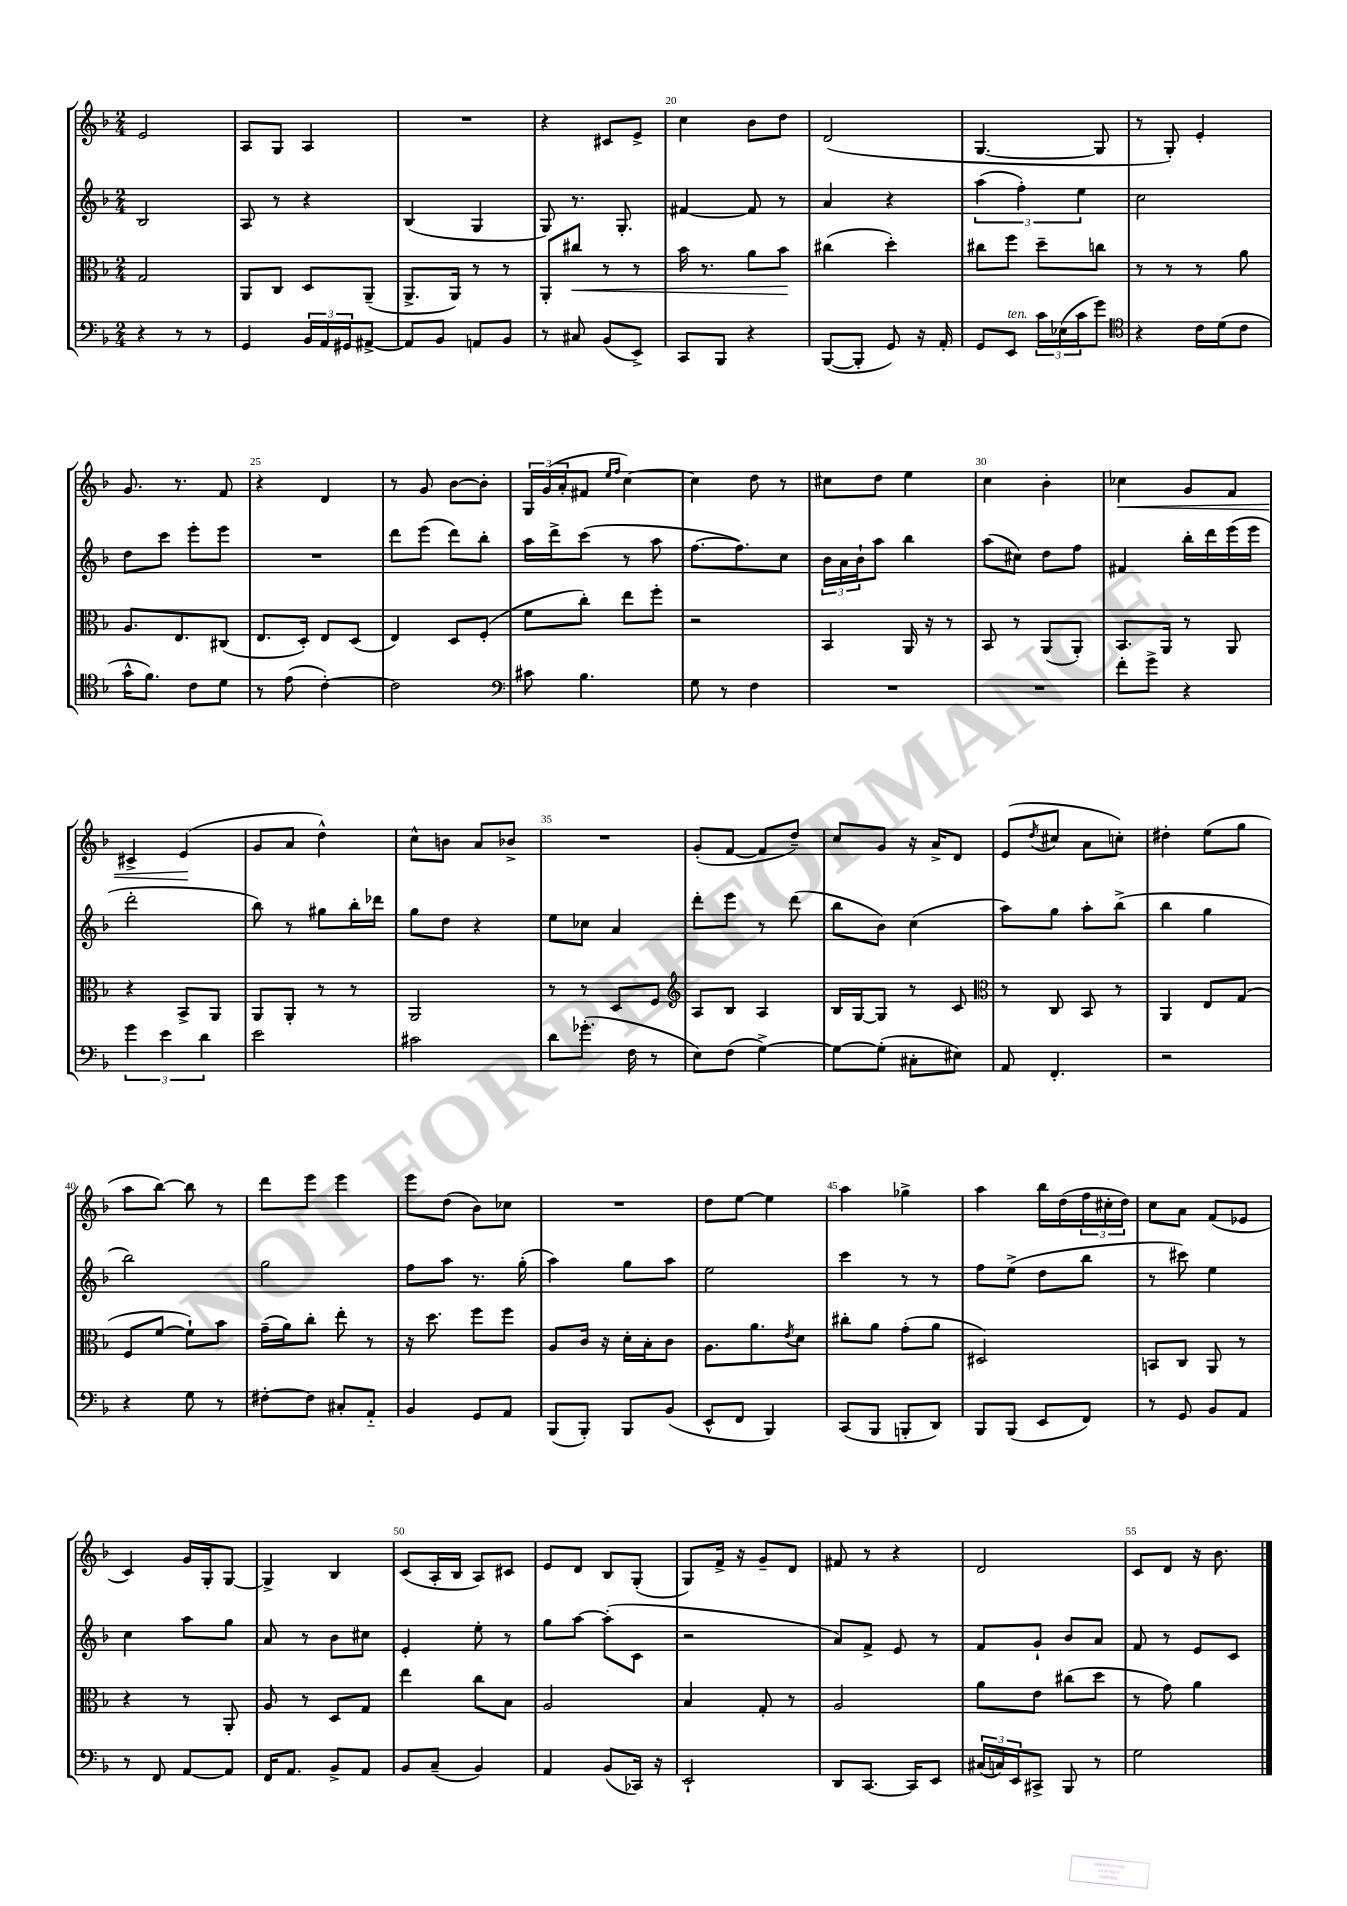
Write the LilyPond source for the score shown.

<<
\new StaffGroup <<
\new Staff = "s0" {
    \clef treble \key f \major \numericTimeSignature \time 2/4
    e'2 |
    a8 g8 a4 |
    R2 |
    r4 cis'8 e'8-> |
    c''4 bes'8 d''8 |
    d'2( |
    g4.~ g8 |
    r8 g8-.) e'4-. |
    g'8. r8. f'8 |
    r4 d'4 |
    r8 g'8 bes'8~ bes'8-. |
    \tuplet 3/2 { g16 g'16( a'16-. } fis'8 \grace { e''16 f''16 } c''4~) |
    c''4 d''8 r8 |
    cis''8 d''8 e''4 |
    c''4 bes'4-. |
    ces''4\< g'8 f'8 |
    cis'4-> e'4\!( |
    g'8 a'8 d''4-^) |
    c''8-^ b'8 a'8 bes'8-> |
    R2 |
    g'8-.( f'8~ f'8 d''8--) |
    c''8 g'8 r16 a'16-> d'8 |
    e'8( \acciaccatura { d''8 } cis''8 a'8 c''8-.) |
    dis''4-. e''8( g''8 |
    a''8 bes''8~) bes''8 r8 |
    d'''8 e'''8 e'''4 |
    e'''8 d''8( bes'8) ces''8 |
    R2 |
    d''8 e''8~ e''4 |
    a''4 ges''4-> |
    a''4 bes''16 d''16( \tuplet 3/2 { f''16 cis''16-. d''16) } |
    c''8 a'8 f'8( ees'8 |
    c'4) g'16 g16-. g8~ |
    g4-> bes4 |
    c'8( a16-. bes16 a8) cis'8 |
    e'8 d'8 bes8 g8-.( |
    g8) f'16-> r16 g'8-- d'8 |
    fis'8 r8 r4 |
    d'2 |
    c'8 d'8 r16 bes'8. \bar "|." |
}
\new Staff = "s1" {
    \clef treble \key f \major \numericTimeSignature \time 2/4
    bes2 |
    a8 r8 r4 |
    bes4( g4 |
    g8) r8. g8.-. |
    fis'4~ fis'8 r8 |
    a'4 r4 |
    \tuplet 3/2 { a''4( f''4-.) e''4 } |
    c''2 |
    d''8 c'''8 e'''8-. e'''8 |
    R2 |
    d'''8 e'''8( d'''8) bes''8-. |
    a''16 d'''16-> c'''8( r8 a''8 |
    f''8.~ f''8.) c''8 |
    \tuplet 3/2 { bes'16 a'16 bes'16-! } a''8 bes''4 |
    a''8( cis''8) d''8 f''8 |
    fis'4 bes''16-. d'''16 e'''16( e'''16 |
    d'''2-. |
    bes''8) r8 gis''8 bes''16-. des'''16 |
    g''8 d''8 r4 |
    e''8 ces''8 a'4 |
    d'''8-. e'''8 r8 d'''8( |
    bes''8 bes'8) c''4( |
    a''8) g''8 a''8-. bes''8->( |
    bes''4 g''4 |
    bes''2) |
    g''2 |
    f''8 a''8 r8. g''16-.( |
    a''4) g''8 a''8 |
    e''2 |
    c'''4 r8 r8 |
    f''8 e''8->( d''8 bes''8 |
    r8 cis'''8) e''4 |
    c''4 a''8 g''8 |
    a'8 r8 bes'8 cis''8 |
    e'4-. e''8-. r8 |
    g''8 a''8~ a''8-.( c'8 |
    r2 |
    a'8) f'8-> e'8 r8 |
    f'8 g'8-! bes'8 a'8 |
    f'8 r8 e'8 c'8 \bar "|." |
}
\new Staff = "s2" {
    \clef alto \key f \major \numericTimeSignature \time 2/4
    g2 |
    a,8 c8 d8 a,8--( |
    a,8.-> a,16) r8 r8 |
    a,8-. cis''8\< r8 r8 |
    bes'16 r8. a'8 bes'8\! |
    cis''4( d''4-.) |
    cis''8 f''8 d''8-- c''8 |
    r8 r8 r8 a'8 |
    a8. e8. cis8( |
    e8. d16-.) e8 d8( |
    e4) d8 f8-.( |
    f'8 c''8-.) e''8 f''8-. |
    r2 |
    bes,4 a,16 r16 r8 |
    bes,8 r8 a,8( a,8-.) |
    bes,8. a,16 r8 a,8 |
    r4 bes,8-> a,8 |
    a,8 a,8-. r8 r8 |
    a,2 |
    r8 r8 d8 f8 |
    \clef treble a8 bes8 a4 |
    bes16 g16~ g8 r8 c'8 |
    \clef alto r8 c8 bes,8 r8 |
    a,4 e8 g8( |
    f8 f'8~ f'8-!) bes'8 |
    g'16--( a'16) c''8-. e''8-. r8 |
    r16 d''8. f''8 f''8 |
    a8 c'16 r16 d'16-. bes16-. c'8 |
    a8. a'8. \acciaccatura { e'8 } d'8 |
    cis''8-. a'8 g'8-.( a'8 |
    dis2) |
    b,8 c8 a,8 r8 |
    r4 r8 a,8-. |
    a8 r8 d8 g8 |
    e''4 c''8 bes8 |
    a2 |
    bes4 g8-. r8 |
    a2 |
    a'8 e'8 cis''8( d''8 |
    r8 g'8) a'4 \bar "|." |
}
\new Staff = "s3" {
    \clef bass \key f \major \numericTimeSignature \time 2/4
    r4 r8 r8 |
    g,4 \tuplet 3/2 { bes,16 a,16 gis,16 } ais,8~-> |
    ais,8 bes,8 a,8 bes,8 |
    r8 cis8 bes,8( e,8->) |
    c,8 bes,,8 r4 |
    bes,,8~( bes,,8-. g,8) r16 a,16-. |
    g,8 e,8^\markup { \italic "ten." } \tuplet 3/2 { c'16 ees16( c'16 } g'8) |
    \clef tenor r4 c'16 d'16( c'8 |
    g'16-^ f'8.) c'8 d'8 |
    r8 e'8( c'4~-.) |
    c'2 |
    \clef bass cis'8 bes4. |
    g8 r8 f4 |
    R2 |
    R2 |
    f'8-. g'8-> r4 |
    \tuplet 3/2 { g'4 e'4 d'4 } |
    e'2 |
    cis'2 |
    d'8 ges'8.-.( f16 r8 |
    e8) f8( g4~->) |
    g8~ g8-.( cis8-. eis8) |
    a,8 f,4.-. |
    r2 |
    r4 g8 r8 |
    fis8~-. fis8 cis8-. a,8-_ |
    bes,4 g,8 a,8 |
    bes,,8( bes,,8-.) bes,,8 bes,8( |
    e,8-^ f,8 bes,,4) |
    c,8( bes,,8 b,,8-. d,8) |
    bes,,8 bes,,8( e,8 f,8) |
    r8 g,8 bes,8 a,8 |
    r8 f,8 a,8~ a,8 |
    f,16 a,8. bes,8-> a,8 |
    bes,8 c8--( bes,4) |
    a,4 bes,8( ces,16) r16 |
    e,2-! |
    d,8 c,8.~ c,16 e,8 |
    \tuplet 3/2 { cis16( c16) e,16 } cis,8-> bes,,8 r8 |
    g2 \bar "|." |
}
>>
>>
\layout { \context { \Score currentBarNumber = #16 \override BarNumber.break-visibility = ##(#f #t #t) barNumberVisibility = #(every-nth-bar-number-visible 5) } }
